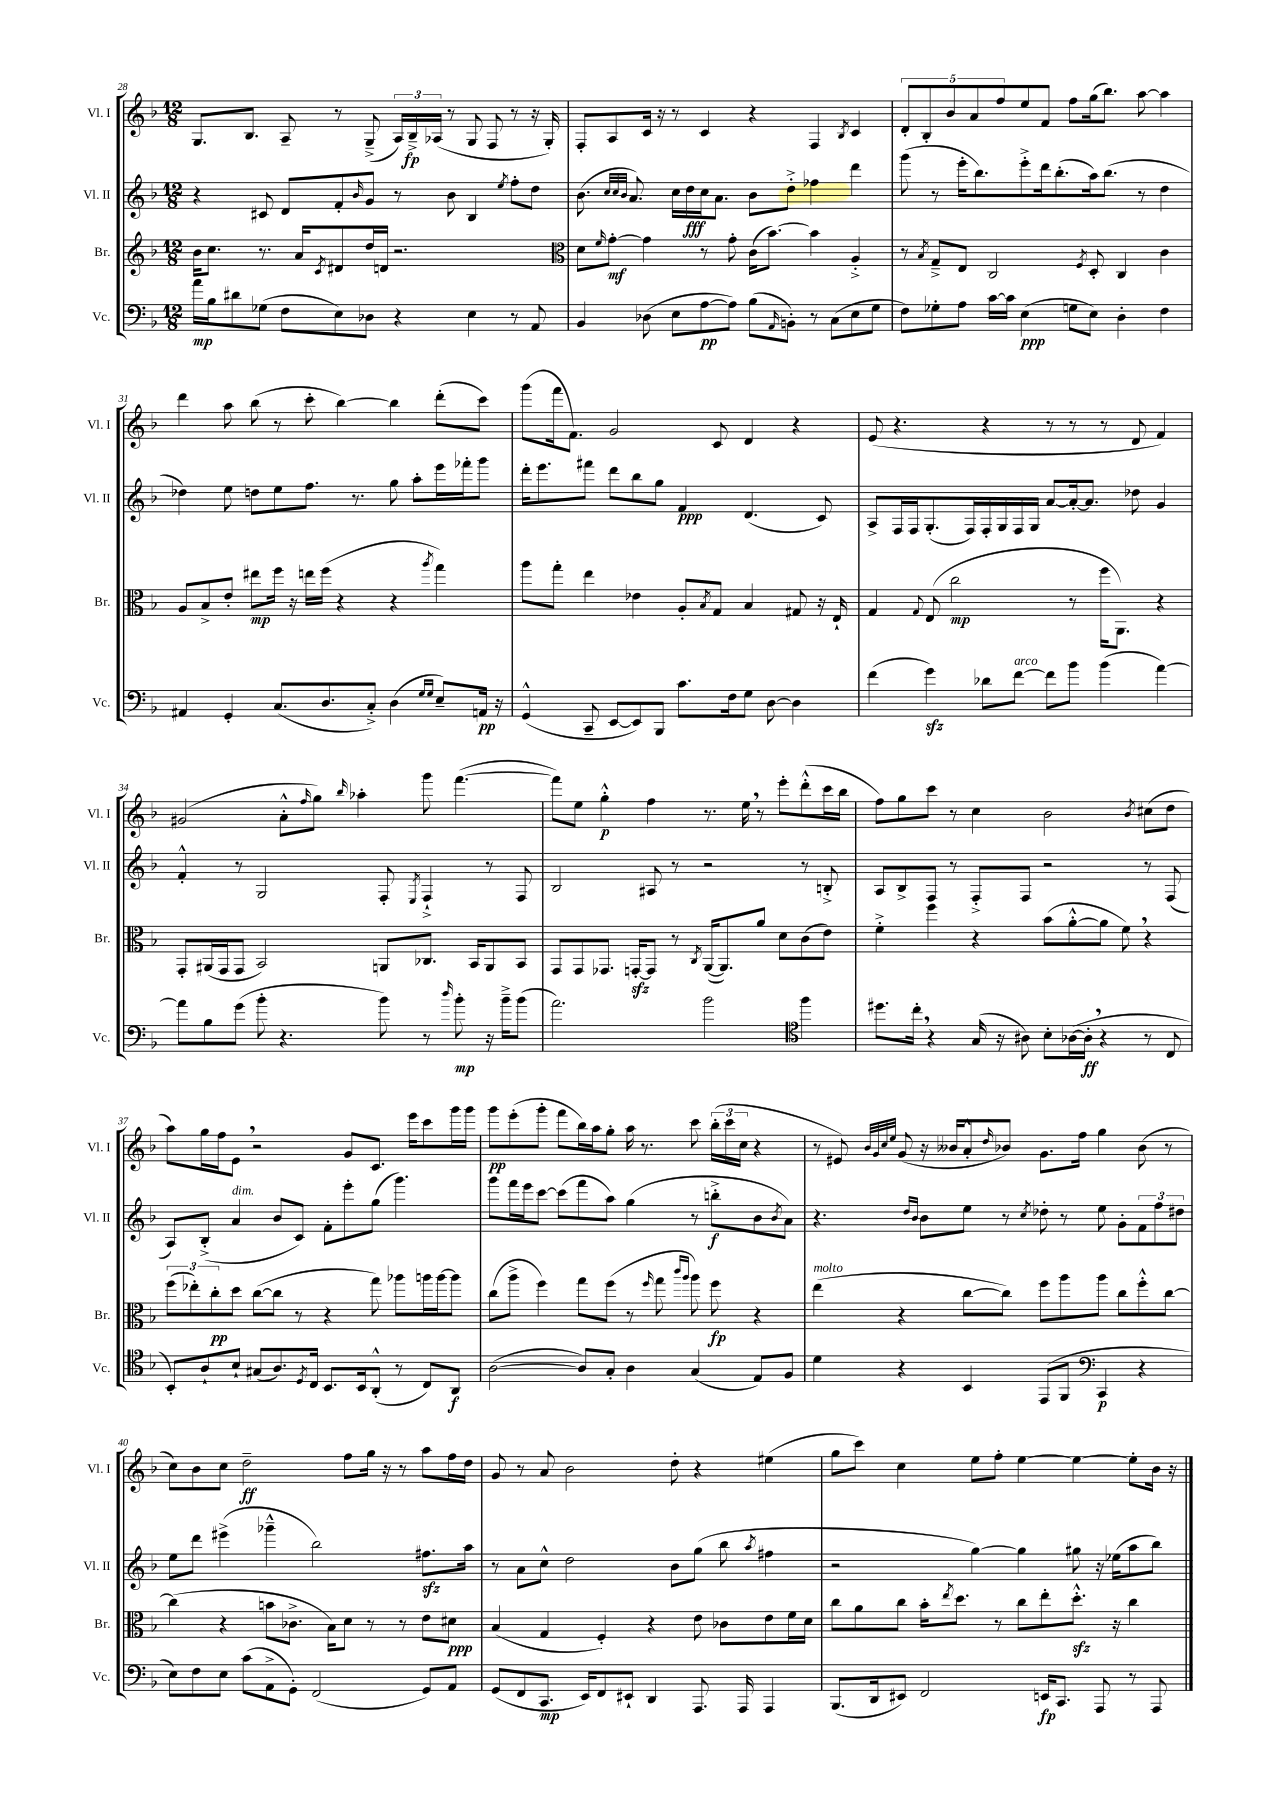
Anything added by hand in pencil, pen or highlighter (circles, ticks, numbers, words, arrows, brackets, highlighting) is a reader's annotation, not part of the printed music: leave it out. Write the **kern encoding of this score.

**kern	**kern	**kern	**kern
*staff4	*staff3	*staff2	*staff1
*clefF4	*clefG2	*clefG2	*clefG2
*k[b-]	*k[b-]	*k[b-]	*k[b-]
*M12/8	*M12/8	*M12/8	*M12/8
16a	16b-	4r	8.G
16B-	8.cc	.	.
8d#	.	.	.
.	.	.	8.B-
(8G-	8.r	8c#	.
8F	.	8d	8A~
.	16a	.	.
.	8qc	.	.
8E)	8d#	8f'	8r
.	.	16qqb-	.
8D-	16dd	8g	(8G~^
.	16d	.	.
4r	2.r	8r	24A)
.	.	.	24B-~^
.	.	.	(24A-
.	.	8b-	8r
4E	.	4B-	8G
.	.	.	8F
.	.	8qee	.
8r	.	8ff'	8r
8AA	.	8dd	16r
.	.	.	16G')
=	=	=	=
*	*clefC3	*	*
4BB-	8d	(8.b-	8F'
.	16qqf	.	.
.	[8g'	.	8A
.	.	32qqcc	.
.	.	32qqcc	.
.	.	32qqb-	.
.	.	8.a)	.
(8D-	4g]	.	16c
.	.	.	16r
8E	.	16cc	8r
.	.	16dd	.
[8A	8r	16cc	4c
.	.	8.a	.
8A])	8g'	.	.
(8B-	(16c	8b-	4r
.	[8.b-)	.	.
16qqAA	.	.	.
8BB')	.	8dd'^	.
8r	4b-]	4ff-	4F
(8C	.	.	.
.	.	.	8qB-
8E	4A'^	4ddd	4c
8G	.	.	.
=	=	=	=
8F)	8r	(8ggg	10d'
.	.	.	10B-'
.	8qB-	.	.
8G-'	8G~^	8r	.
.	.	.	10b-
8A	8E	16eee'	.
.	.	.	10a
.	.	8.bb-)	.
[16c	2C	.	.
.	.	.	10ff
16c]	.	.	.
(4E	.	8eee'^	8ee
.	.	16ddd	8f
.	.	(8.bb-'	.
8G	.	.	8ff
.	8qF	.	.
8E)	8D'	16aa)	(16gg
.	.	(8.bb-	8.bb-)
4D'	4C	.	.
.	.	8r	[8aa
4F	4c	4dd	4aa]
=	=	=	=
4AA#	8A	4dd-)	4ddd
.	8B-^	.	.
4GG'	8e'	8ee	8aa
.	8ee#	8dd	(8bb-
(8.C	16ff	8ee	8r
.	16r	.	.
.	16ee	8.ff	8ccc'
8.D	(16ff	.	.
.	4r	.	[4bb-)
.	.	8.r	.
8C'^)	.	.	.
(4D	4r	8gg	4bb-]
.	.	8aa'	.
16qqG	.	.	.
16qqG	8qaa	.	.
8E~)	4gg)	16eee	(8ddd'
.	.	16fff-'	.
16AA	.	8ggg	8ccc)
16r	.	.	.
=	=	=	=
(4GG^^	8aa	16ddd'	(8ggg
.	.	8.eee	.
.	8gg'	.	16fff
.	.	.	8.f)
8CC~	4ee	8fff#	.
[8EE	.	8ddd	2g
8EE])	4e-	8bb-	.
8BBB-	.	8gg	.
8.c	8A'	4f	.
.	8qB-	.	.
.	8G	.	8c
16F	.	.	.
8G	4B-	(4.d	4d
[8D	.	.	.
4D]	8G#	.	4r
.	16r	8c)	.
.	16E`	.	.
=	=	=	=
(4f	4G	8A^	(8e
.	.	16F	4.r
.	.	16F	.
.	8qqG	.	.
4g)	(8E	(8.G'	.
.	2cc	.	.
.	.	16F)	.
8d-	.	16F'	4r
.	.	16G	.
[8f	.	16F	.
.	.	16G	.
8f]	.	[8a	8r
8b-	8r	16a'_	8r
.	.	8.a]	.
(4b-	16ff	.	8r
.	8.AA)	.	.
.	.	8dd-	8d
[4a)	4r	4g	4f)
=	=	=	=
8a]	8GG'	4f'^^	(2g#
8B-	(16AA#	.	.
.	16GG	.	.
(8g	8GG	8r	.
8b-'	2BB-)	2G	.
4.r	.	.	8a'^^
.	.	.	16qqff
.	.	.	8gg)
.	.	.	16qqbb-
.	.	.	4aa-'
8b-)	8AA	8F'	.
.	.	8qE	.
8r	8.C-	4F`^	8ggg
16qqdd	.	.	.
8b-'	.	.	([4.fff
.	16BB-	.	.
16r	8AA	8r	.
16b-~^	.	.	.
(8b-	8BB-	8F	.
=	=	=	=
2.a)	8GG	2B-	8fff])
.	8GG	.	8ee
.	8.GG-	.	4gg'^^
.	[16GG'	.	.
.	8GG]	8A#	4ff
.	8r	8r	.
.	8qC	.	.
2b-	([16AA	2r	8.r
.	8.AA])	.	.
.	.	.	16ee
.	8a	.	8r
.	8d	.	8eee'
*clefC4	*	*	*
4ff	(8c	8r	(8ddd'^^
.	8e)	8B'^	16ccc
.	.	.	16bb-
=	=	=	=
8.dd#	4f'^	8A	8ff)
.	.	8B-^	8gg
16cc'	.	.	.
4r	4ff	8F	8ccc
.	.	8r	8r
(16G	4r	8F'^	4cc
16r	.	.	.
8A#)	.	8F	.
8B-'	(8b-	2r	2b-
([16A-	[8a'^^	.	.
16A-']	.	.	.
4r	8a]	.	.
.	8f)	.	.
.	.	.	8qb-
8r	4r	8r	(8cc#
8C	.	(8F	8dd
=	=	=	=
8BB-')	(12ff	8A)	8aa)
.	12ee-')	.	.
8A`	.	(8B-'^	16gg
.	12cc'	.	.
.	.	.	16ff
8B-`	8dd	4a	8e
(8G#	([8cc	.	2r
8.A)	8cc]	8b-	.
.	8r	8c)	.
8qD	.	.	.
16C	.	.	.
8.BB-	4r	8f'	.
.	.	8eee'	8g
16BB-	.	.	.
(8AA'^^	8gg)	(8gg	8.c
8r	8aa-	4.ggg)	.
.	.	.	16eee
8C)	16aa	.	8ccc
.	[16aa	.	.
8AA	8aa]	.	16ggg
.	.	.	16ggg
=	=	=	=
([2A	(8cc	8ggg	8ggg
.	8aa^	16fff	(8eee'
.	.	16eee	.
.	4ff)	[8ccc	8ggg'
.	.	(8ccc]	8fff
8A])	8gg	8fff	16bb-)
.	.	.	16aa
8G'	(8ff	8aa)	8gg'
4A	8r	(4gg	16aa
.	.	.	8.r
.	16qqff	.	.
.	8gg	.	.
.	16qqccc	.	.
.	16qqaa	.	.
(4G	8aa)	8r	8ccc
.	8ff	8bb'^	(24bb-'
.	.	.	24ccc
.	.	.	24cc
8E)	4r	8b-	4r
.	.	8qb-	.
8F	.	8a)	.
=	=	=	=
4d	(4ee	4.r	8r
.	.	.	8e#)
.	.	.	32qqb-
.	.	.	32qqg
.	.	.	32qqcc
.	.	.	32qqee
4r	4r	.	(8g
.	.	16qqdd	.
.	.	16qqb-	.
.	.	8b-	16r
.	.	.	16b--
4BB-	[8cc	8ee	8a'^^
.	.	.	16qqdd
.	8cc])	8r	8b-)
.	.	8qcc	.
(8EE	8ff	8dd-'	8.g
8FF	8aa	8r	.
.	.	.	16ff
*clefF4	*	*	*
4CC	8aa	8ee	4gg
.	8cc	8g'	.
4r	8ff'^^	12f	(8b-
.	.	12ff	.
.	[8cc	.	8r
.	.	12dd#	.
=	=	=	=
8E)	(4cc]	8ee	8cc)
8F	.	8ddd	8b-
8E	4r	(4eee#^	8cc
(8c	.	.	2dd~
8AA^	8b	4ggg-~^^	.
8GG')	8.c-^	.	.
(2FF	.	2bb-)	.
.	16B-)	.	.
.	8d	.	8ff
.	8r	.	16gg
.	.	.	16r
.	8r	.	8r
8GG)	8e	8.ff#	8aa
8AA	8d#	.	16ff
.	.	16aa	16dd
=	=	=	=
(8GG	(4B-	8r	8g
8FF	.	8a	8r
8.CC	4G	8cc^^	8a
.	.	2dd	2b-
16EE)	.	.	.
8FF	4F')	.	.
8EE#`	.	.	.
4DD	4r	.	.
.	.	8b-	8dd'
8.AAA	8e	(8gg	4r
.	8c-	8bb-	.
16AAA	.	.	.
.	.	8qaa	.
4AAA	8e	4ff#	(4ee#
.	16f	.	.
.	16d	.	.
=	=	=	=
(8.BBB-	8cc	2r	8gg
.	8a	.	8ccc)
16DD	.	.	.
8EE#)	8cc	.	4cc
2FF	16b-'	.	.
.	8qee	.	.
.	8.dd	.	.
.	.	[4gg)	8ee
.	8r	.	8ff'
.	8cc	4gg]	[4ee
16EE	8ee'	.	.
8.CC	.	.	.
.	8.dd'^^	8gg#	4ee_
8AAA	.	16r	.
.	16r	(16ee-	.
8r	4cc	8aa	8ee']
8AAA	.	8bb-)	16b-
.	.	.	16r
==	==	==	==
*-	*-	*-	*-
